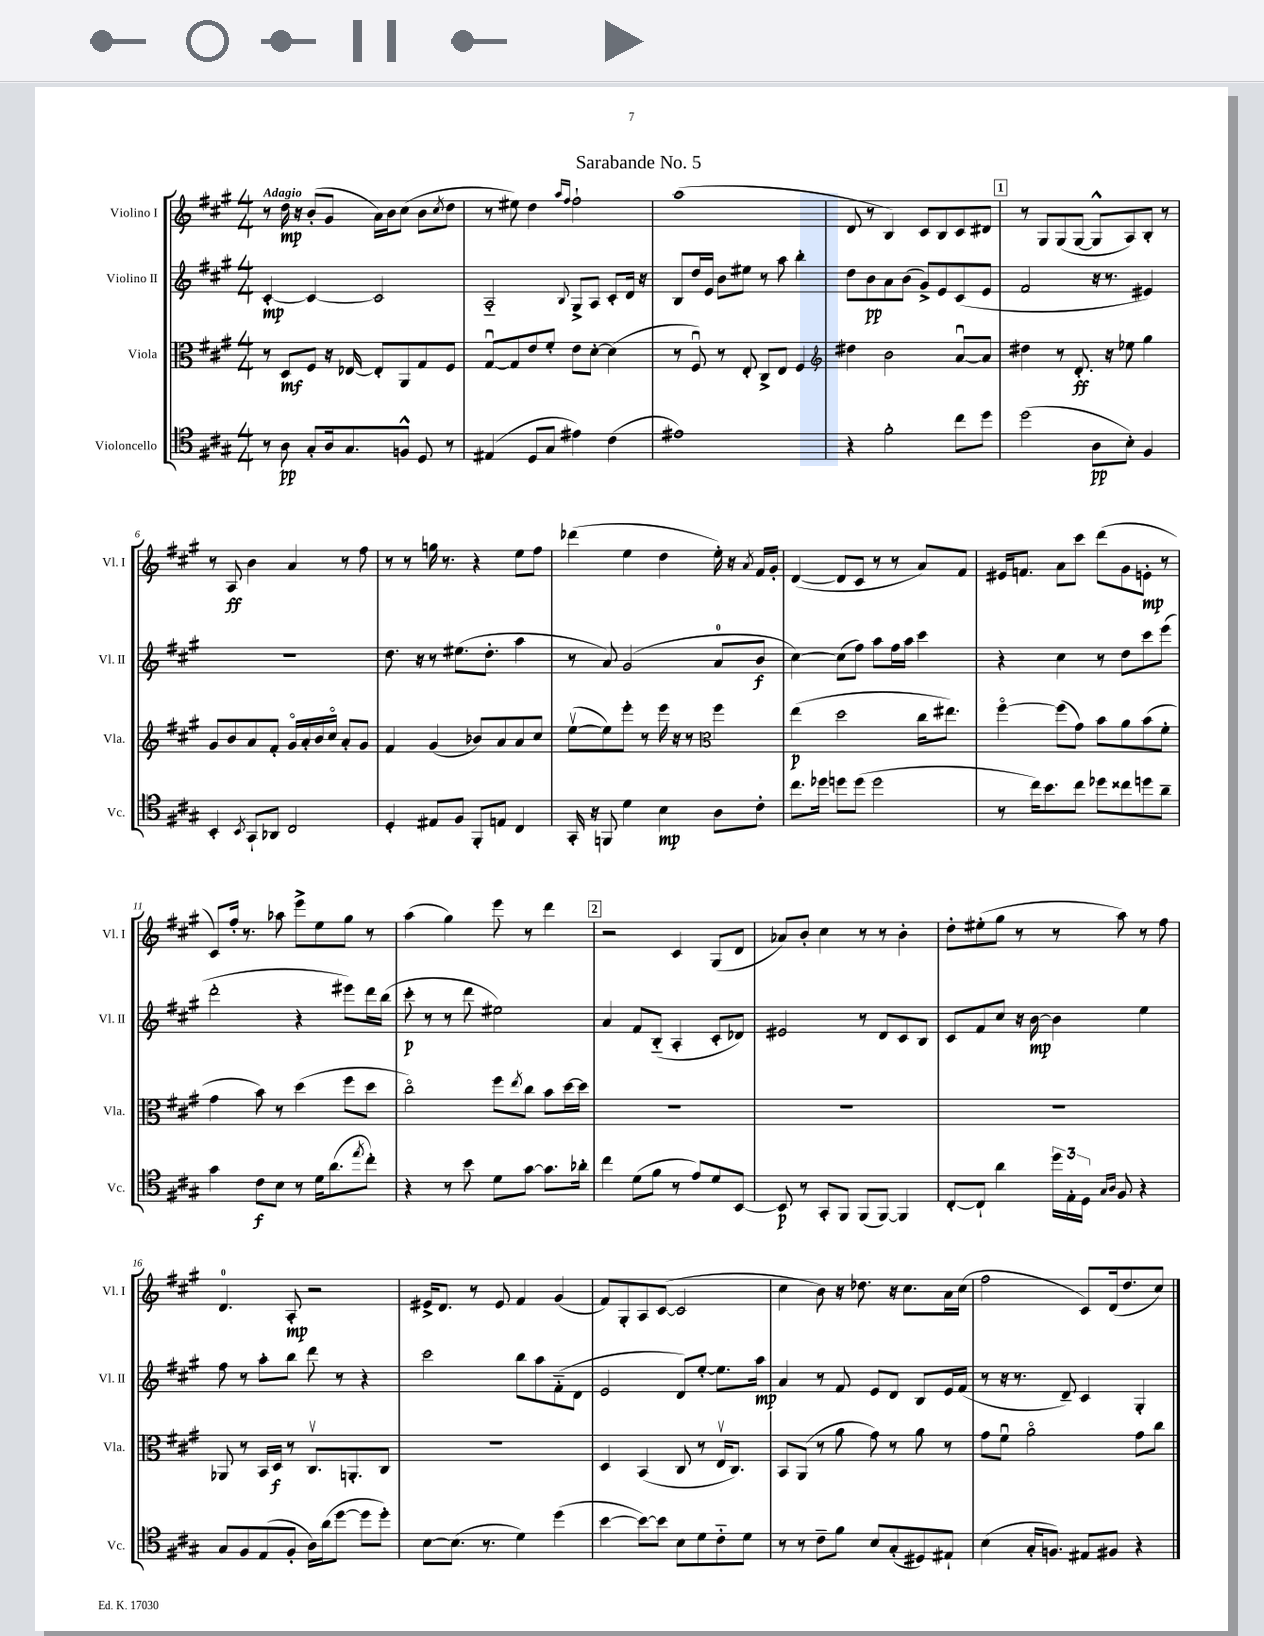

**kern	**kern	**kern	**kern
*staff4	*staff3	*staff2	*staff1
*clefC4	*clefC3	*clefG2	*clefG2
*k[f#c#g#]	*k[f#c#g#]	*k[f#c#g#]	*k[f#c#g#]
*M4/4	*M4/4	*M4/4	*M4/4
8r	8r	[4c#'	8r
8A	8D	.	16dd
.	.	.	16r
8G#'	8F#	4c#_	(8b'
16A	16r	.	8g#
8.G#	[16E-	.	.
.	8E-']	2c#]	16a)
.	.	.	16b
8F^^	8AA	.	(8cc#
8D	8G#	.	8b
.	.	.	8qcc#
8r	8F#	.	8dd
=	=	=	=
(4E#	[8G#u	2A'~	8r
.	8G#]	.	8ee#)
8D	8e	.	4dd
8G#	8f#'	.	.
.	.	.	16qqaa
.	.	8qqB	16qqff#
4e#)	8e	8G#^	2ff#`
.	[8d'	8A	.
(4c#	(4d]	8c#'	.
.	.	16d	.
.	.	16r	.
=	=	=	=
1e#)	8r	8B	(1aa
.	8F#u)	16dd	.
.	.	16e	.
.	8r	8b	.
.	8E'	8ee#	.
.	8C#^	8r	.
.	8E	8aa	.
.	4F#	4bb'	.
=	=	=	=
*	*clefG2	*	*
4r	4dd#	8dd	8d
.	.	8b	8r
2f#'	2b	8a	4B)
.	.	(8b	.
.	.	8g#^)	8c#
.	.	8e	8B
8cc#	[8au	(8c#	8c#
8dd	8a]	8e	8d#
=	=	=	=
(2dd	4dd#	2f#	8r
.	.	.	8G#
.	8r	.	(8G#
.	8.d'	.	[8G#
8A	.	16r	8G#^^]
.	16r	8.r	.
8B')	8ee-	.	8A)
4F#	4gg#	4e#)	8B'
.	.	.	8r
=	=	=	=
4BB'	8g#	1r	8r
.	8b	.	8A
8qBB	.	.	.
8GG#`	8a	.	4b
8AA-	8f#'	.	.
2C#	16g#o	.	4a
.	16a'	.	.
.	16b	.	.
.	16cc#o	.	.
.	8a'	.	8r
.	8g#	.	8ff#
=	=	=	=
4D'	4f#	8.dd	8r
.	.	.	8r
.	.	16r	.
8E#	(4g#	8r	16gg
.	.	.	8.r
8F#	.	(8.ee#	.
8FF#'	8b-)	.	4r
.	.	8.dd'	.
8E	8a	.	.
4C#	8a	4aa	8ee
.	8cc#	.	8ff#
=	=	=	=
16GG#'	([8eev	8r	(4ddd-
16r	.	.	.
8FF	8ee])	8a)	.
4d	8eee'	(2g#	4ee
.	8r	.	.
4B	16eee	.	4dd
.	16r	.	.
.	8r	.	.
*	*clefC3	*	*
8A	4ff#	8a	16ee')
.	.	.	16r
.	.	.	8qa
8c#'	.	8b	16f#
.	.	.	16g#'
=	=	=	=
8.cc#	(4ee	[4cc#)	([4d
16dd-	.	.	.
8dd	2dd	(8cc#]	8d]
(8dd	.	8ff#)	8c#
2dd	.	8aa	8r
.	.	16ff#	8r
.	.	16aa	.
.	16cc#	4ccc#	8a)
.	8.ee#)	.	.
.	.	.	8f#
=	=	=	=
8r	[4ff#o	4r	16e#
.	.	.	8.f
16cc#)	.	.	.
8.b	.	.	.
.	(8ff#]	4cc#	8a
8cc#	8g#)	.	8ccc#
8dd-	8b	8r	(8ddd
8cc##	8a	8dd	8g#
8dd	(8b	8ccc#	8e'
8a~	8f#'	(8eee	8r
=	=	=	=
4g#	4g#	2ddd'	8c#)
.	.	.	16ff#'
.	.	.	8.r
8c#	8b)	.	.
8B	8r	.	8aa-
8r	(4dd	4r	8eee^
16d	.	.	8ee
(8.a	.	.	.
.	8ff#	8eee#)	8gg#
8qee	.	.	.
8cc#')	8dd	16ddd	8r
.	.	(16bb	.
=	=	=	=
4r	2cc#o)	8ccc#'	(4aa
.	.	8r	.
8r	.	8r	4gg#)
8b	.	8ddd	.
8d	8ff#	2ee#)	8eee
.	8qee	.	.
[8g#	8cc#	.	8r
8.g#]	8b	.	4ddd
.	[16dd	.	.
16a-'	16dd]	.	.
=	=	=	=
4cc#	1r	4a	2r
(8d	.	8f#	.
8f#	.	(8B'~	.
8r	.	4A'	4c#
8e)	.	.	.
8d	.	8c#'	(8G#
[8BB	.	8d-)	8d
=	=	=	=
8BB]	1r	2e#	8a-)
8r	.	.	8b'
8GG#'	.	.	4cc#
8FF#	.	.	.
(8FF#	.	8r	8r
[8FF#)	.	8d	8r
4FF#]	.	8c#	4b'
.	.	8B	.
=	=	=	=
[8C#'	1r	8c#	8dd'
8C#`]	.	8f#	(8ee#'
4a	.	8cc#	8gg#
.	.	16r	8r
.	.	[16b	.
24dd	.	4b]	8r
24E'	.	.	.
24D	.	.	.
16qqG#	.	.	.
16qqA	.	.	.
8F#	.	.	8aa)
4r	.	4ee	8r
.	.	.	8ff#
=	=	=	=
8G#	8AA-	8ff#	4.d
8F#	8r	8r	.
(8E	16BB	8aa'	.
.	16D	.	.
8F#'	8r	8bb	8A'
16A)	8.C#v	8ddd	2r
(16a	.	.	.
[8dd	.	8r	.
.	8.AA'	.	.
8dd]	.	4r	.
8dd')	8C#	.	.
=	=	=	=
[8B	1r	2ccc#	16e#^
.	.	.	8.d
(8.B]	.	.	.
.	.	.	8r
8.r	.	.	.
.	.	.	8e#
4d)	.	8bb	4f#
.	.	8aa	.
(4dd	.	(8f#'~	(4g#
.	.	8d	.
=	=	=	=
[4b	4D	2e	8f#)
.	.	.	8G#'
8b_)	(4BB	.	8A
8b]	.	.	([8c#
8B	8C#	8d)	2c#]
8d	8r	[8ee'	.
8c#'~	16Ev	8.ee]	.
.	8.C#)	.	.
8d	.	.	.
.	.	16aa	.
=	=	=	=
8r	8BB	4a	4cc#
8r	(8AA	.	.
8c#~	8r	8r	8b)
8f#	8a	8f#	16r
.	.	.	8.dd-
8B	8g#)	8e	.
(8G#'	8r	8d	16r
.	.	.	8.cc#
8D#)	8a	8B	.
8E#`	8r	16e	16a
.	.	(16f#	(16cc#
=	=	=	=
(4B	8g#	8r	2ff#
.	8f#u	16r	.
.	.	8.r	.
16G#'	2ao	.	.
8.F)	.	.	.
.	.	8d~)	.
8E#	.	4c#	8c#)
8F#	.	.	(16d
.	.	.	8.dd
4r	8g#	4G#'	.
.	8cc#	.	8cc#)
==	==	==	==
*-	*-	*-	*-
